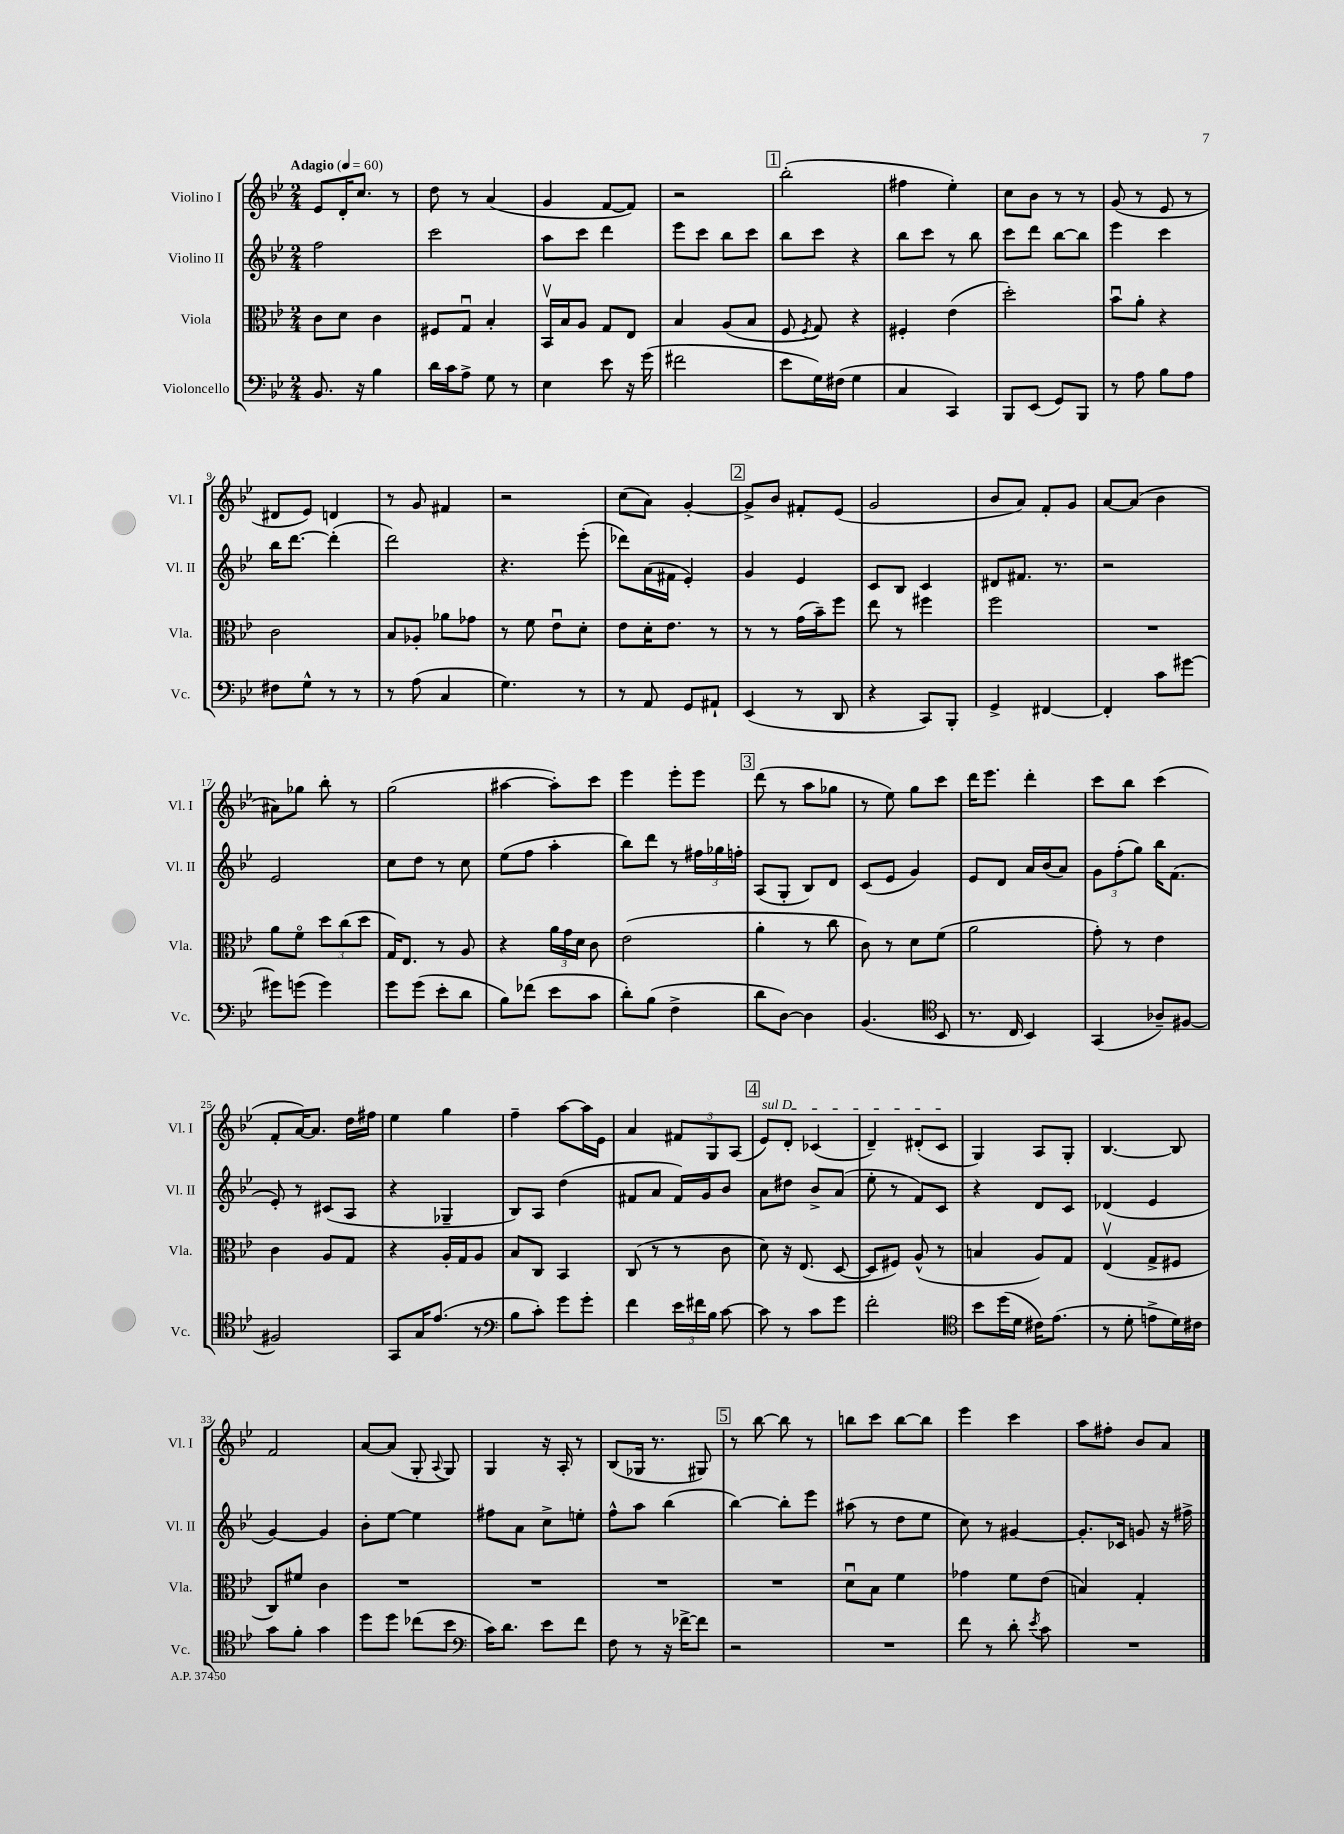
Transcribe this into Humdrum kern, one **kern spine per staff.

**kern	**kern	**kern	**kern
*staff4	*staff3	*staff2	*staff1
*clefF4	*clefC3	*clefG2	*clefG2
*k[b-e-]	*k[b-e-]	*k[b-e-]	*k[b-e-]
*M2/4	*M2/4	*M2/4	*M2/4
*MM60	*MM60	*MM60	*MM60
8.BB-/	8c\L	2ff\	8e-/L
.	8d\J	.	16d'/K
16r	.	.	8.cc/J
4B-\	4c\	.	.
.	.	.	8r
=	=	=	=
16d\LL	8F#/L	2ccc\	8dd\
16c\J	.	.	.
8A^\J	8Gu/J	.	8r
8G\	4B-'/	.	(4a/
8r	.	.	.
=	=	=	=
4E-\	16BB-v/LL	8aa\L	4g/
.	16B-/J	.	.
.	8A/J	8ccc\J	.
8e-\	8G/L	4ddd\	[8f/L
16r	8E-/J	.	8f/]J)
(16g\	.	.	.
=	=	=	=
2f#\	4B-/	8eee-\L	2r
.	.	8ccc\J	.
.	(8A/L	8bb-\L	.
.	8B-/J	8ccc\J	.
=	=	=	=
8e-\L	8F/	8bb-\L	(2bb-'\
.	8qF/	.	.
16G\L)	8G/)	8ccc\J	.
(16F#\JJ	.	.	.
4G\	4r	4r	.
=	=	=	=
4C/	4F#'/	8bb-\L	4ff#\
.	.	8ccc\J	.
4CC/)	(4e-\	8r	4ee-'\)
.	.	8bb-\	.
=	=	=	=
8BBB-/L	2dd'\)	8ccc\L	8cc\L
(8EE-/J	.	8ddd\J	8b-\J
8GG/L)	.	[8bb-\L	8r
8BBB-/J	.	8bb-\]J	8r
=	=	=	=
8r	8b-u\L	4eee-\	(8g/
8A\	8a'\J	.	8r
8B-\L	4r	4ccc\	8e-/
8A\J	.	.	8r
=	=	=	=
8F#\L	2c\	16bb-\LK	8d#/L
.	.	[8.ddd\J	.
8G^^\J	.	.	8e-/J)
8r	.	(4ddd'\]	4d/
8r	.	.	.
=	=	=	=
8r	8B-/L	2ddd\)	8r
(8A\	8A-'/J	.	8g/
4C/	8a-\L	.	4f#/
.	8g-\J	.	.
=	=	=	=
4.G\)	8r	4.r	2r
.	8f\	.	.
.	8e-u\L	.	.
8r	8d'\J	(8eee-'\	.
=	=	=	=
8r	8e-\L	8ddd-\L)	(8cc\L
8AA/	16d'\K	(16a\L	8a\J)
.	8.e-\J	16f#\JJ	.
8GG/L	.	4e-'/)	[4g'/
8AA#`/J	8r	.	.
=	=	=	=
(4EE-/	8r	4g/	8g^/]L
.	8r	.	8b-/J
8r	(16g\LL	4e-/	8f#'/L
.	16b-~\J)	.	.
8DD/	8ff\J	.	(8e-/J
=	=	=	=
4r	8ee-\	8c/L	2g/
.	8r	8B-/J	.
8CC/L)	4ff#\	4c/	.
8BBB-'/J	.	.	.
=	=	=	=
4GG^/	2ff\	8d#/L	8b-/L
.	.	8.f#/J	8a/J)
[4FF#/	.	.	8f'/L
.	.	8.r	.
.	.	.	8g/J
=	=	=	=
4FF#'/]	2r	2r	[8a/L
.	.	.	(8a/]J
8c\L	.	.	4b-\
[8g#\J	.	.	.
=	=	=	=
8g#\]L	8a\L	2e-/	8a#\L)
(8g\J	8fo\J	.	8gg-\J
4g\)	12dd\L	.	8bb-'\
.	(12cc\	.	.
.	.	.	8r
.	12dd\J	.	.
=	=	=	=
8g\L	16G/LK)	8cc\L	(2gg\
.	8.E-/J	.	.
(8g\J	.	8dd\J	.
8e-'\L	8r	8r	.
8d\J	8A/	8cc\	.
=	=	=	=
8B-\L)	4r	(8ee-\L	[4aa#\
(8f-\J	.	8ff\J	.
8e-\L	24a\LL	4aa'\	8aa#'\]L)
.	24g\	.	.
.	24d\JJ	.	.
8c\J	8c\	.	8ccc\J
=	=	=	=
8d'\L)	(2e-\	8bb-\L)	4eee-\
(8B-\J	.	8ddd\J	.
4F^\	.	8r	8eee-'\L
.	.	24ff#\LL	8eee-\J
.	.	24gg-\	.
.	.	24ff'\JJ	.
=	=	=	=
8d\L	4a'\	(8A/L	(8ddd\
[8D\J)	.	8G'/J	8r
4D\]	8r	8B-/L)	8aa\L
.	8cc\	8d/J	8gg-\J
=	=	=	=
(4.BB-/	8c\)	(8c/L	8r
.	8r	8e-/J	8ee-\)
.	8d\L	4g/)	8gg\L
*clefC4	*	*	*
8BB-/	(8f\J	.	8ccc\J
=	=	=	=
8.r	2a\	8e-/L	16ddd\LK
.	.	.	8.eee-\J
.	.	8d/J	.
16C/	.	.	.
4BB-/)	.	16a/LL	4ddd'\
.	.	(16b-/J	.
.	.	8a/J)	.
=	=	=	=
(4GG/	8g'\)	12g\L	8ccc\L
.	.	(12ff'\	.
.	8r	.	8bb-\J
.	.	12gg\J)	.
8A-~/L)	4e-\	16bb-\LK	(4ccc\
.	.	(8.f\J	.
[8F#/J	.	.	.
=	=	=	=
2F#/]	4c\	8e-'/)	8f'/L
.	.	8r	[16a/K)
.	.	.	8.a/]J
.	8A/L	(8c#/L	.
.	8G/J	8A/J	16dd\LL
.	.	.	16ff#\JJ
=	=	=	=
8GG/L	4r	4r	4ee-\
16G/K	.	.	.
(8.e-/J	.	.	.
.	16A'/LL	4G-~/	4gg\
.	16G/J	.	.
8r	8A/J	.	.
=	=	=	=
*clefF4	*	*	*
8B-\L	8B-/L	8B-/L)	4ff~\
8c'\J)	8C/J	8A/J	.
8g\L	4BB-/	(4dd\	[8aa\L
8g'\J	.	.	16aa\]L
.	.	.	16e-\JJ
=	=	=	=
4f\	(8C/	8f#/L	4a/
.	8r	8a/J	.
24e-\LL	8r	16f#/LL)	12f#/L
24f#\	.	.	.
.	.	16g/J	.
24B-\JJ	.	.	12G/
[8c\	8c\	8b-/J	.
.	.	.	(12A/J
=	=	=	=
8c\]	8d\)	8a\L	8e-/L)
8r	16r	8dd#\J	8d'/J
.	(8.E-/	.	.
8c\L	.	8b-^/L	(4c-/
8g\J	[8D/	(8a/J	.
=	=	=	=
2f'\	8D/]L	8ee-'\	4d~/)
.	8F#/J)	8r	.
.	(8A^^/	8f/L)	(8d#'/L
.	8r	8c/J	8c/J
=	=	=	=
*clefC4	*	*	*
8b-\L	4B/	4r	4G/)
(16dd\L	.	.	.
16d\JJ	.	.	.
16c#\LK)	8A/L)	8d/L	8A/L
(8.e-\J	.	.	.
.	8G/J	8c/J	8G'/J
=	=	=	=
8r	(4E-v/	(4d-/	[4.B-/
8d'\	.	.	.
8e^\L	8G^/L	4e-/	.
16d\L)	8F#/J	.	8B-/]
16c#\JJ	.	.	.
=	=	=	=
8g\L	8C/L)	[4g/)	2f/
8f'\J	8f#/J	.	.
4g\	4c\	4g/]	.
=	=	=	=
8dd\L	2r	8b-'\L	[8a/L
8dd\J	.	[8ee-\J	(8a/]J
(8cc-\L	.	4ee-\]	8G'/
.	.	.	8qqA/
8b-\J	.	.	8G/)
=	=	=	=
*clefF4	*	*	*
16c\LK)	2r	8ff#\L	4G/
8.d\J	.	.	.
.	.	8a\J	.
8e-\L	.	8cc^\L	16r
.	.	.	16A'/
8f\J	.	8ee'\J	8r
=	=	=	=
8F\	2r	8ff^^\L	(8B-/L
8r	.	8aa\J	16G-/Jk
.	.	.	8.r
16r	.	(4bb-\	.
[16f-^\LK	.	.	.
8f-\]J	.	.	8G#/)
=	=	=	=
2r	2r	[4bb-\)	8r
.	.	.	[8bb-\
.	.	8bb-'\]L	8bb-\]
.	.	8eee-\J	8r
=	=	=	=
2r	8du\L	(8aa#\	8bb\L
.	8B-\J	8r	8ccc\J
.	4f\	8dd\L	[8bb\L
.	.	8ee-\J	8bb\]J
=	=	=	=
8f\	4g-\	8cc\)	4eee-\
8r	.	8r	.
8d'\	8f\L	[4g#/	4ccc\
8qe-/	.	.	.
8c\	(8e-\J	.	.
=	=	=	=
2r	4B/)	8.g#'/]L	8aa\L
.	.	.	8ff#'\J
.	.	16c-/Jk	.
.	4G'/	8g/	8b-/L
.	.	16r	8a/J
.	.	16ff#^\	.
==	==	==	==
*-	*-	*-	*-
